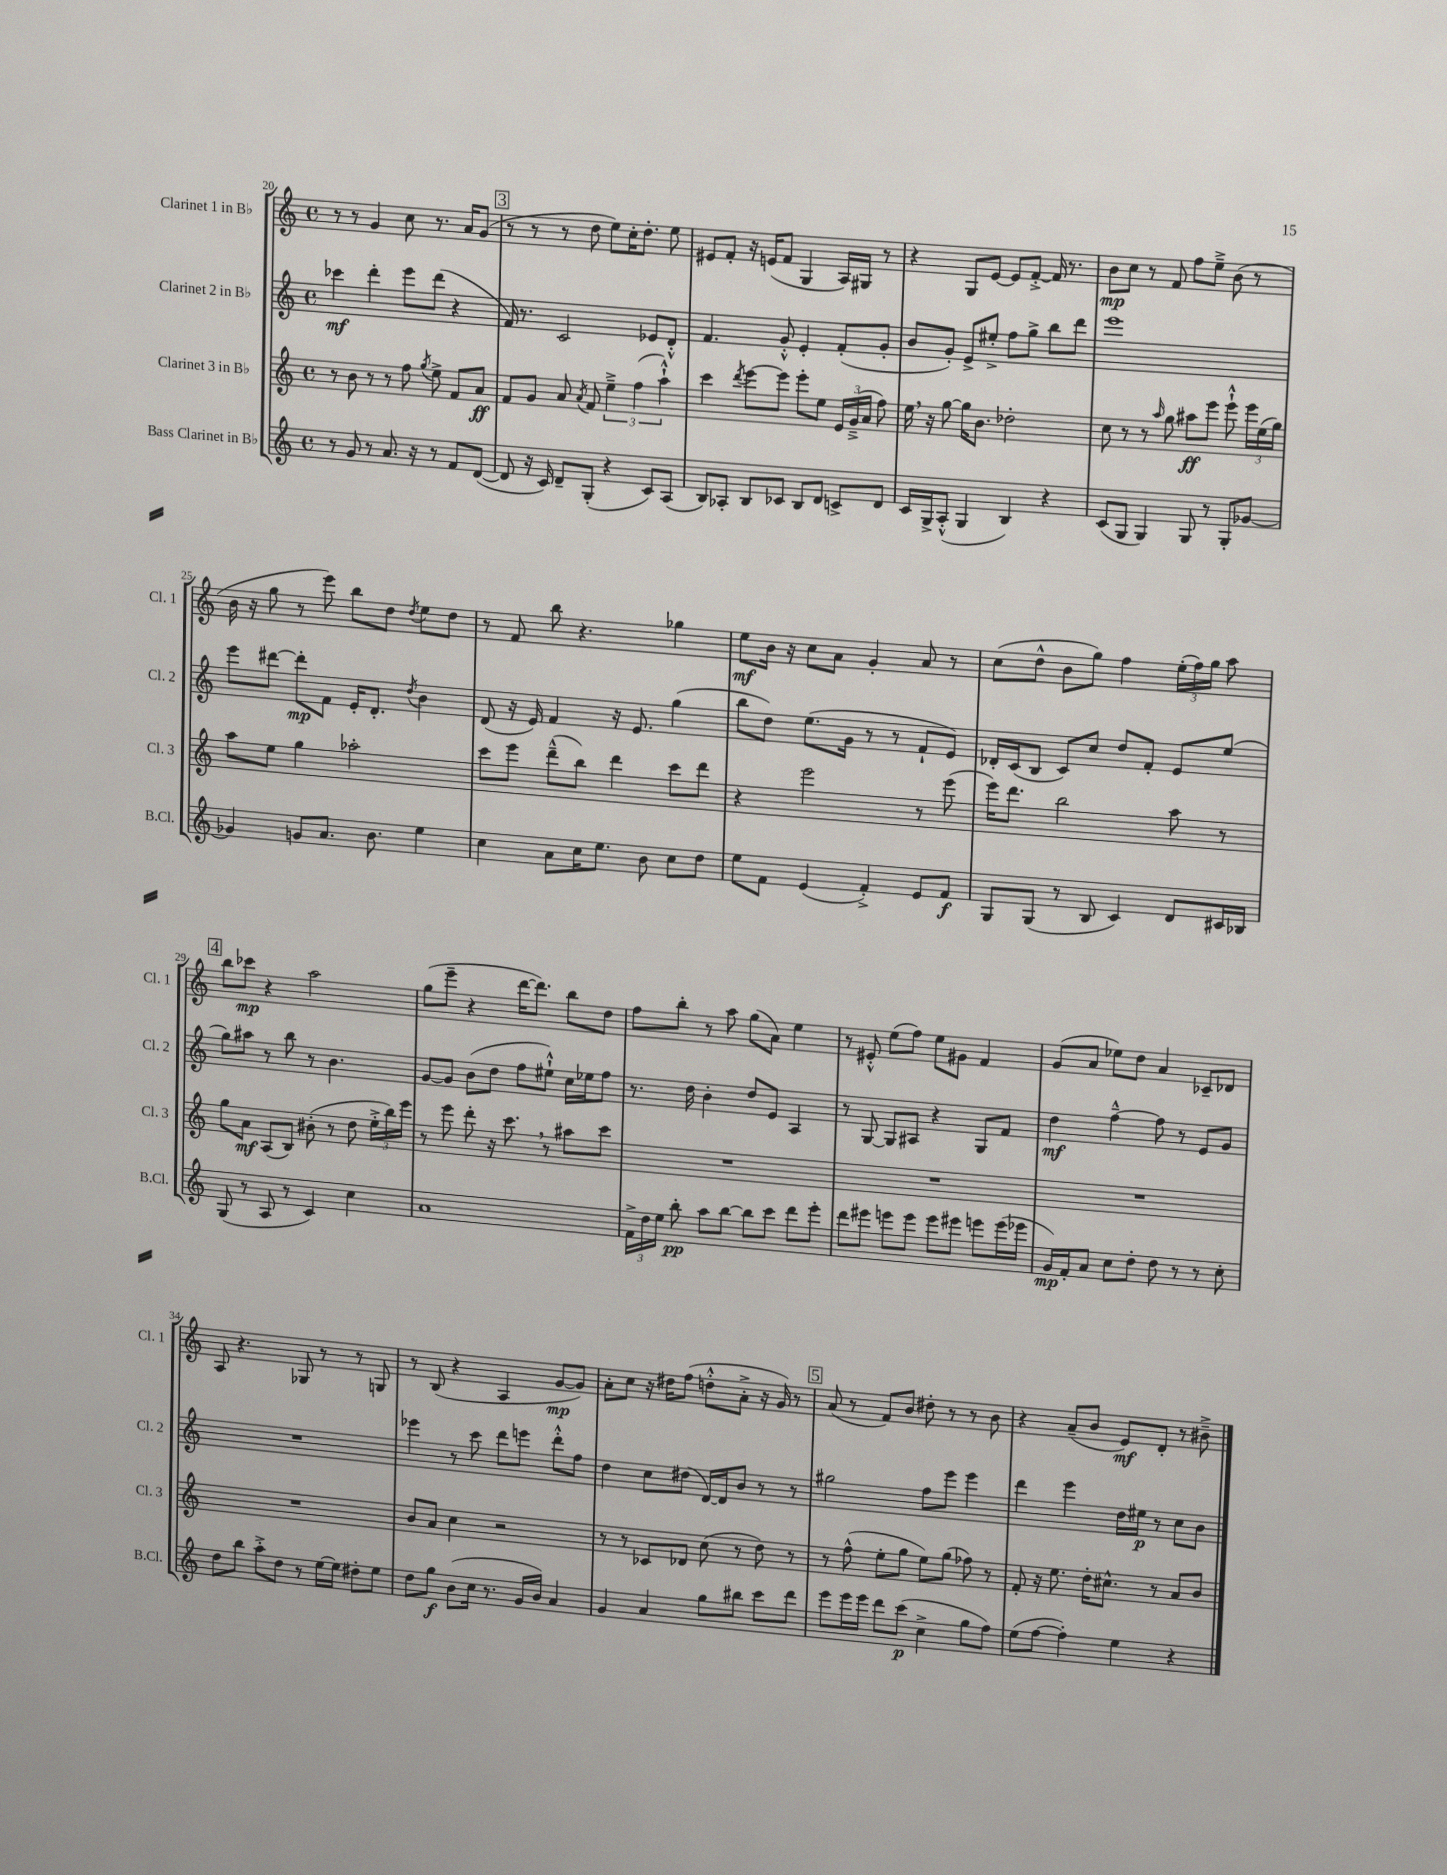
<<
\new StaffGroup <<
\new Staff = "s0" \with { instrumentName = "Clarinet 1 in Bb" shortInstrumentName = "Cl. 1" } {
    \clef treble \key c \major \defaultTimeSignature \time 4/4
    \autoBeamOff r8 r8 g'4 c''8 r8. a'16[ g'8]( |
    \mark \markup { \box "3" } r8 r8 r8 d''8 e''8[) c''16-. d''8.]-. e''8 |
    eis'8[ f'8]-. r16 e'16[( f'8] g4 a16[) gis16] r8 |
    r4 g8[ e'8]~ e'8[ f'8]~-.-> f'16 r8. |
    b'8[\mp c''8] r8 f'8 f''8[ e''8]---> b'8( r8 |
    b'16 r16 g''8 r8 e'''8) b''8[ d''8] \acciaccatura { d''8 } e''8[ d''8] |
    r8 f'8 b''8 r4. ges''4 |
    e''8[\mf b'16] r16 c''8[ a'8] g'4-. a'8 r8 |
    c''8[( d''8]-^ b'8[ g''8]) f''4 \tuplet 3/2 { e''16[-.( f''16) g''16] } a''8 |
    \mark \markup { \box "4" } b''8[ ces'''8]\mp r4 a''2 |
    g''8[( e'''8]-- r4 d'''16[~ d'''8.]) b''8[ d''8] |
    f''8[ b''8]-. r8 a''8 g''8[( a'8]) e''4 |
    r8 eis'8-.-^ e''8[( f''8]) e''8[ gis'8] f'4 |
    g'8[( a'8] ees''8[) d''8] a'4 ces'8[-- des'8] |
    a8 r4. ges8 r8 r8 g8 |
    r8 b8( r4 a4 g'8[~\mp g'8]) |
    a'8[-. c''8] r16 dis''16[ f''8]( d''8[-.-^ a'8]-.-> r16 g'16) r8 |
    \mark \markup { \box "5" } a'8( r8 f'8[) b'8] dis''8-. r8 r8 b'8 |
    r4 a'8[--( b'8] e'8[\mf) d'8]-. r8 bis'8---> \bar "|." |
}
\new Staff = "s1" \with { instrumentName = "Clarinet 2 in Bb" shortInstrumentName = "Cl. 2" } {
    \clef treble \key c \major \defaultTimeSignature \time 4/4
    \autoBeamOff ces'''4\mf d'''4-. e'''8[ d'''8]( r4 |
    \mark \markup { \box "3" } f'16) r8. c'2 ees'8[ d'8]-.-^ |
    f'4. g'8-.-^ e'4-. f'8[-.( g'8]-. |
    b'8[ g'8]-.) e'8[-> eis''8]-.-> f''8[ g''8]-> b''8[ d'''8] |
    e'''1 |
    e'''8[ dis'''8]~ dis'''8[-.\mp f'8] e'16[-. d'8.]-. \acciaccatura { d''8 } b'4 |
    d'8( r16 e'16) f'4 r16 e'8. g''4( |
    b''8[ d''8]) e''8.[( g'16] r8 r8 f'8[-! e'8]) |
    des'16[-. c'16( b8] c'8[) c''8] d''8[ f'8]-. e'8[ e''8]( |
    \mark \markup { \box "4" } g''8[) ais''8] r8 b''8 r8 b'4. |
    g'8[~ g'8] b'8[( d''8] f''8[ eis''8]-!-^) c''16[ ees''16 f''8] |
    r8. d''16 b'4-. d''8[ e'8] a4 |
    r8 g8~ g8[ ais8] r4 g8[ f'8] |
    d''4\mf f''4~---^ f''8 r8 e'8[ g'8] |
    R1 |
    ees'''4 r8 c'''8 d'''8[ e'''8] d'''8[-.-^ f''8] |
    d''4 c''8[ dis''8]( d'16[~) d'16 b'8] r8 r8 |
    \mark \markup { \box "5" } gis''2 f''8[ e'''8] e'''4 |
    d'''4 e'''4 d''16[ eis''16]\p r8 c''8[ b'8] \bar "|." |
}
\new Staff = "s2" \with { instrumentName = "Clarinet 3 in Bb" shortInstrumentName = "Cl. 3" } {
    \clef treble \key c \major \defaultTimeSignature \time 4/4
    \autoBeamOff r8 b'8 r8 r8 f''8 \acciaccatura { g''8 } e''8-> f'8[ a'8]\ff |
    \mark \markup { \box "3" } f'8[ g'8] a'8 \acciaccatura { a'8 } f'8 \tuplet 3/2 { e''4---> f''4( a''4-!-^) } |
    c'''4 \acciaccatura { d'''8 } e'''8[~ e'''8] e'''8[-. e''8] \tuplet 3/2 { e'16[ g'16--->( a'16] } f''8) |
    e''16 \breathe r16 g''8~ g''16[ b'8.] des''2-. |
    c''8 r8 r8 \grace { a''16 } g''8 ais''8[\ff e'''8] e'''8-!-^ \tuplet 3/2 { e'''16[ e''16( g''16]) } |
    a''8[ e''8] g''4 aes''2-. |
    c'''8[ e'''8] d'''8[---^( b''8]) d'''4 c'''8[ d'''8] |
    r4 e'''2 r8 e'''8( |
    e'''16[) d'''8.] b''2 a''8 r8 |
    \mark \markup { \box "4" } g''8[ a'8]\mf a8[( b8]) bis'8-.( r8 d''8 \tuplet 3/2 { e''16[-.-> b''16) e'''16] } |
    r8 e'''8 d'''8-. r16 c'''8. \breathe r8 ais''8[ c'''8] |
    R1 |
    R1 |
    R1 |
    R1 |
    b'8[ a'8] c''4 r2 |
    r8 r8 ces'8[ des'8] c''8( r8 d''8) r8 |
    \mark \markup { \box "5" } r8 f''8-^( e''8[-. g''8] e''8[) g''8]( fes''8) r8 |
    f'8-. r16 e''8. d''16[-. cis''8.]-^ r8 a'8[ b'8] \bar "|." |
}
\new Staff = "s3" \with { instrumentName = "Bass Clarinet in Bb" shortInstrumentName = "B.Cl." } {
    \clef treble \key c \major \defaultTimeSignature \time 4/4
    \autoBeamOff r8 g'8 r8 a'8. r16 r8 f'8[ d'8]~( |
    \mark \markup { \box "3" } d'8 r16 c'16) d'8[-- g8]-.( r4 c'8[) a8]( |
    b8[) aes8]-. b8[ ces'8] b8[ d'8] c'8[-> d'8] |
    c'16[ g16-> a8]-.-^( g4 b4) r4 |
    c'8[( g8] g4) g8 r8 g8[-. ges'8]~ |
    ges'4 g'8[ a'8.] b'8. e''4 |
    c''4 a'8[ c''16 e''8.] b'8 c''8[ d''8] |
    e''8[ f'8] e'4( f'4-.->) e'8[ f'8]\f |
    g8[ g8]( r8 b8 c'4) d'8[ cis'16 bes16] |
    \mark \markup { \box "4" } g8( r8 a8 r8 c'4) c''4 |
    a'1 |
    \tuplet 3/2 { f'16[-> d''16 e''16] } b''8-.\pp a''8[ b''8]~ b''8[ c'''8] d'''8[ e'''8]-. |
    d'''8[ eis'''8] e'''8[ e'''8] e'''8[ eis'''8] e'''8[ e'''16( ees'''16] |
    g'16[\mp) f'16-. a'8] c''8[ d''8]-. d''8 r8 r8 c''8-. |
    d''8[ b''8] a''8[-.-> d''8] r8 e''16[~ e''16] dis''8[-. e''8] |
    d''8[ g''8]\f b'8[( c''16] r8. g'16[ b'16]) a'4 |
    g'4 a'4 g''8[ bis''8] c'''8[ d'''8] |
    \mark \markup { \box "5" } e'''8[ e'''16 e'''16] d'''8[ c'''8]\p( c''4-> g''8[ f''8]) |
    e''8[( f''8]~ f''4-.) e''4 r4 \bar "|." |
}
>>
>>
\layout { \context { \Score currentBarNumber = #20 } }
